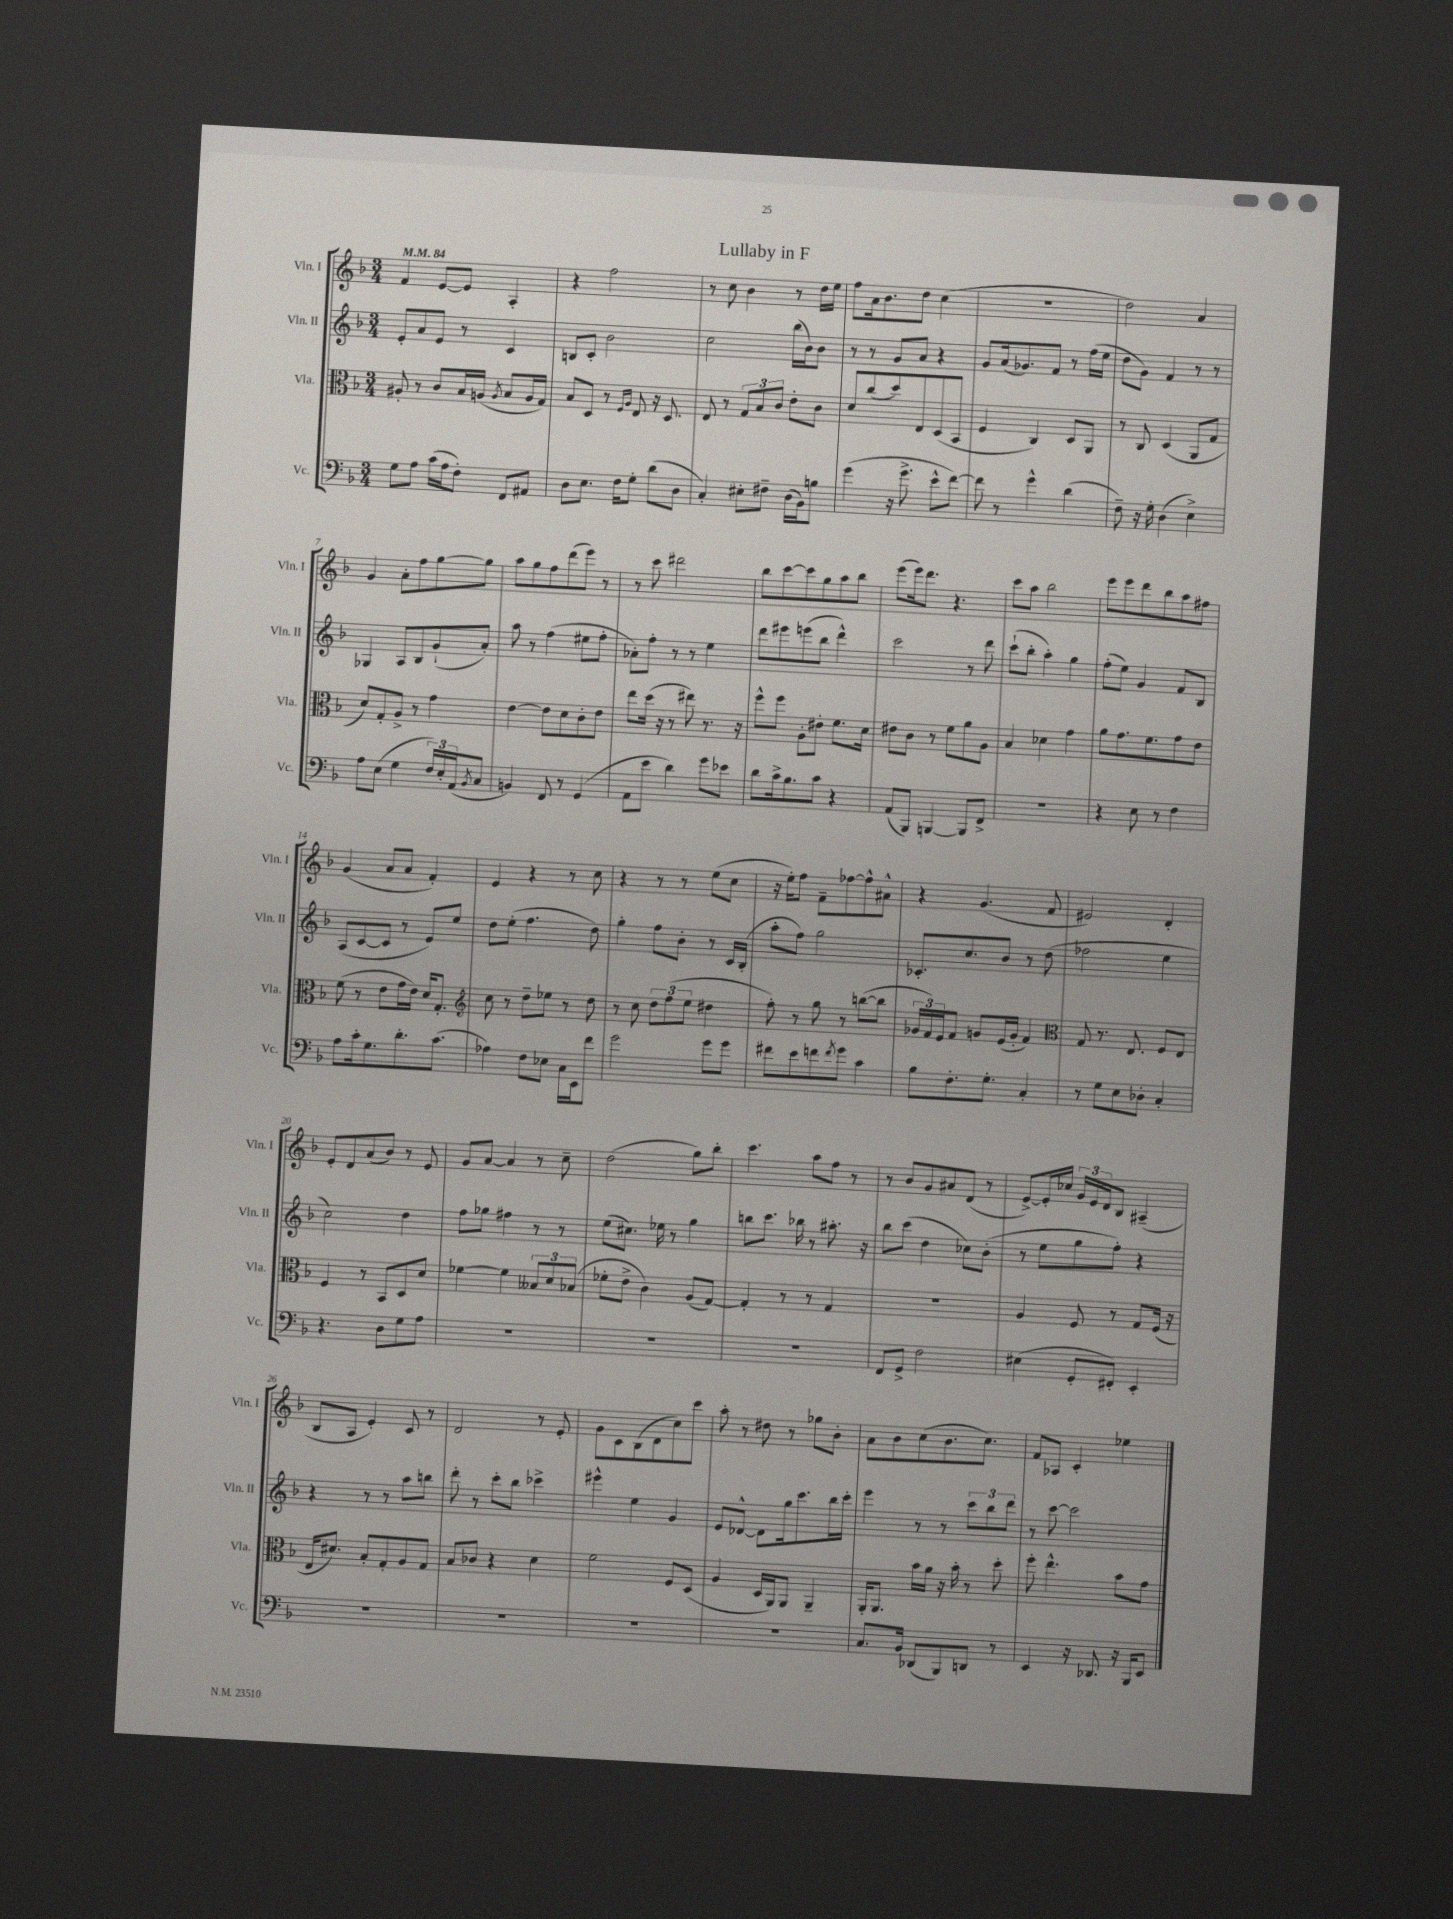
\header { title = "Lullaby in F" }
<<
\new StaffGroup <<
\new Staff = "s0" \with { instrumentName = "Vln. I" shortInstrumentName = "Vln. I" } {
    \clef treble \key f \major \numericTimeSignature \time 3/4 \tempo 4 = 84
    f'4 e'8~ e'8 a4-. |
    r4 f''2 |
    r8 c''8 bes'4 r8 d''16 e''16 |
    f''8 a'16 bes'8. d''8 c''4( |
    R2. |
    d''2) a'4 |
    g'4 a'8-. f''8 g''8~ g''8 |
    a''8 g''8 f''8 d'''8( e'''8) r8 |
    r8 c'''8 dis'''2 |
    bes''8 c'''8~ c'''8 g''8 a''8 bes''8 |
    e'''8( e'''16) d'''8. r4. |
    c'''8 a''8 bes''2 |
    e'''8 e'''8 d'''8 bes''8 a''8 fis''8 |
    g'4( a'8 a'8 f'4-.) |
    e'4 r4 r8 c''8 |
    r4 r8 r8 e''8( c''8 |
    r16 e''16-.) f''8 f'8-- fes''8~ fes''8-^ ais'8-^ |
    r4 g'4.( f'8 |
    eis'2) d'4-. |
    e'8-. d'8 a'8( bes'8) r8 e'8 |
    g'8 a'8~ a'4 r8 c''8-- |
    d''2( g''8) bes''8-. |
    c'''4. a''8 f''8 r8 |
    r8 bes'8 g'8 ais'8 d'8( r8 |
    e'8~->) e'16-. ces''16 \tuplet 3/2 { g'16 e'16 d'16 } bes8 ais4--( |
    bes8 a8 e'4-.) c'8 r8 |
    d'2 r8 e'8-. |
    g'8 c'8 bes8( d'8 c''8) c'''8 |
    a''8-. r8 dis''8 r8 ges''8 bes'8-. |
    a'8 bes'8 c''8( bes'8. c''8.) |
    f'8 aes8 c'4-. ees''4 \bar "|." |
}
\new Staff = "s1" \with { instrumentName = "Vln. II" shortInstrumentName = "Vln. II" } {
    \clef treble \key f \major \numericTimeSignature \time 3/4
    e'8-. a'8 e'8 r8 c'4 |
    b8 c'8-. bes'2 |
    c''2 bes''16( bes'16) bes'8 |
    r8 r8 g'8 a'8 r4 |
    g'8 a'16( ges'8.) f'8 r8 f''16( e''16 |
    d''8 g'8) f'4 r8 r8 |
    ges4 a8 bes8 g'8-!( a'8-.) |
    a''8 r8 f''4( eis''8 f''8-. |
    aes'8-.) f''8-. r8 r8 e''4 |
    d'''8 eis'''8 e'''8( bes''8 d'''4-^) |
    c'''2 r8 d'''8 |
    c'''8-!( bes''8-. a''4-.) g''4 |
    f''8-.( e''8) g'4 f'8 bes8 |
    a8( c'8~ c'8 r8 e'8) e''8 |
    d''8 e''8-.( f''4. d''8) |
    g''4-. f''8 bes'8-. r8 c'16 bes16-.( |
    a''8-. f''8) g''2 |
    ces'8.-. c''8. bes'8 r8 d''8( |
    fes''2 e''4 |
    c''2) d''4 |
    f''8 ges''8 fis''4 r8 r8 |
    e''8( cis''8.) ees''16 r8 g''4 |
    b''8 c'''8. bes''16 r8 ais''8.-. r16 |
    bes''8 c'''8( d''4 ces''8) bes'8-.( |
    r8 e''8 g''8 f''8-.) r4 |
    r4 r8 r8 a''8 b''8 |
    d'''8-. r8 c'''8-. bes''8 ces'''4-> |
    eis'''4-^ e''4 g'4 |
    e'8 des'8~-^ des'8 g''16 c'''8. bes''16 c'''16-. |
    e'''4 r8 r8 \tuplet 3/2 { c'''8 bes''8 d'''8 } |
    r8 c'''8~ c'''2 \bar "|." |
}
\new Staff = "s2" \with { instrumentName = "Vla." shortInstrumentName = "Vla." } {
    \clef alto \key f \major \numericTimeSignature \time 3/4
    ais8-. r8 c'8 bes16 a16( \acciaccatura { a8 } bes8 a16 g16) |
    bes8 d8 r8 \grace { f16 a16 } e8 r16 d8. |
    e8 r8 \tuplet 3/2 { g8 bes8 c'8 } e'8-. c'8 |
    d'8 c''8( d''8) e8 d8( bes,8 |
    f4 c4) d8 a,8 |
    r8 c8 d4( a,8 g8 |
    d'8) g8-. a8-> r8 g'4 |
    e'4~ e'8 d'8 c'8-. e'8 |
    e''8 d''16( r16 r8 eis''8) r8. r16 |
    f''8-^ f''8 a8-. eis'8-. f'8. d'16 |
    eis'8 c'8 r8 f'8 a'8 a8 |
    bes4 des'4 g'4 |
    a'8 g'8. f'8. g'8 e'8 |
    f'8( r8 e'8 g'16 e'16) d'16 g8.-. |
    \clef treble c''8 r8 d''8-- ees''8 r8 d''8 |
    r8 c''8 \tuplet 3/2 { d''8 f''8( e''8 } dis''4 |
    f''8-.) r8 g''8 r8 b''8~( b''8 |
    \tuplet 3/2 { ges'16 f'16) e'16 } f'8 g'8 e'16( g'16-. f'4) |
    \clef alto g8 r8. e8. f8 e8 |
    f4 r8 bes,8 d8 d'8 |
    fes'4~ fes'4 \tuplet 3/2 { beses8 d'8 bes8( } |
    fes'8-. e'8-> c'4) a8( g8~) |
    g4-. r8 r8 g4 |
    R2. |
    a4 f8 r8 g8 f16( r16 |
    e16 dis'8.) bes8-. g8-. a8 g8 |
    bes8 ces'8 r4 d'4 |
    f'2 f8 d8( |
    a4 d16 a,16) a,8 a,4-- |
    a,16-. a,8. bes'16 a'16 r16 bes'16-. r8 d''8-. |
    f''8-. e''4.-^ bes'8 g'8 \bar "|." |
}
\new Staff = "s3" \with { instrumentName = "Vc." shortInstrumentName = "Vc." } {
    \clef bass \key f \major \numericTimeSignature \time 3/4
    g8 a8 c'16( a16 f8-.) f,8 ais,8 |
    d8 e8. f16 g8-. d'8( d8 |
    c4-.) eis8-. fis8-- d16( bes,16) b8 |
    g'4( r16 g'8.-> e'8-^ f'8~) |
    f'8 r8 g'4-^ d'4( |
    f8--) r16 g16-. d4( e4->) |
    a8 e8( g4 \tuplet 3/2 { f16) e16-. a,16( } \acciaccatura { bes,8 } c8 |
    b,4) f,8 r8 g,4( |
    a,8 e'8 d'4) g'8 ees'8 |
    d'8 c'16-> bes8. c'8 r4 |
    a,8( bes,,8) b,,4~ b,,8 f,8-> |
    R2. |
    r4 e8 r8 f4 |
    a8 c'16-. g8. d'8.-. c'8.( |
    aes4) f8 ees8 c16 e,16 f'8 |
    g'2 g'8 g'8 |
    fis'8 e'8 f'8 \acciaccatura { f'8 } g'8 c'4 |
    bes8 f8.-. g8.-. c4-. |
    r8 g8 e8 des8-. c4-. |
    r4. d8 g8 a8 |
    R2. |
    R2. |
    R2. |
    f,8 g,8-> f2 |
    eis4( g,8-. fis,8-.) e,4-. |
    R2. |
    R2. |
    R2. |
    R2. |
    c8. bes,16 des,8( bes,,8) d,8 r8 |
    e,4 r16 des,8. r16 bes,,16 e,8 \bar "|." |
}
>>
>>
